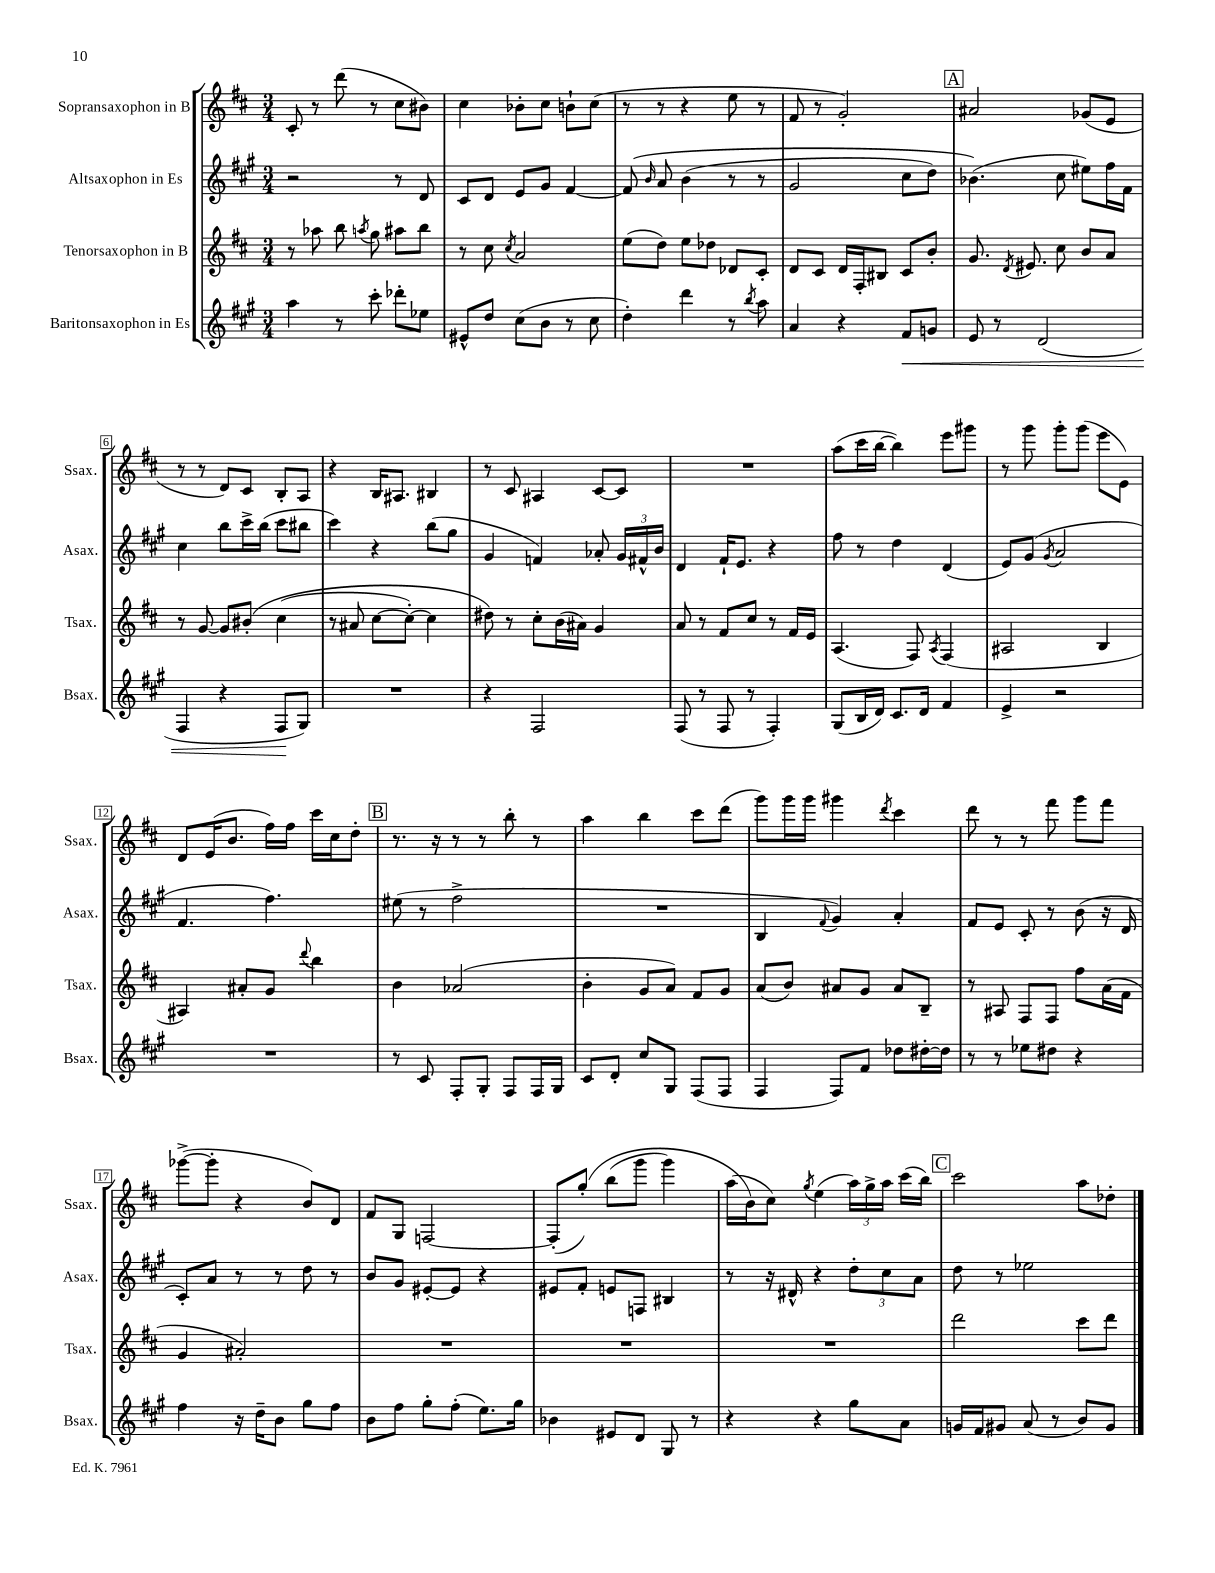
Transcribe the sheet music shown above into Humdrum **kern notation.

**kern	**kern	**kern	**kern
*staff4	*staff3	*staff2	*staff1
*clefG2	*clefG2	*clefG2	*clefG2
*k[f#c#g#]	*k[f#c#]	*k[f#c#g#]	*k[f#c#]
*M3/4	*M3/4	*M3/4	*M3/4
4aa\	8r	2r	8c#'/
.	8aa-\	.	8r
8r	8bb\	.	(8ddd\
.	8qaa/	.	.
8ccc#'\	8gg\	.	8r
8ddd-'\L	8aa#\L	8r	8cc#\L
8ee-\J	8bb\J	8d/	8b#\J)
=	=	=	=
8e#^^/L	8r	8c#/L	4cc#\
8dd/J	8cc#\	8d/J	.
.	8qcc#/	.	.
(8cc#\L	2a/	8e/L	8b-'\L
8b\J	.	8g#/J	8cc#\J
8r	.	[4f#/	8b`\L
8cc#\	.	.	(8cc#\J
=	=	=	=
4dd'\)	(8ee\L	&(8f#/]	8r
.	.	16qqb/	.
.	8dd\J)	8a/	8r
4ddd\	8ee\L	(4b\	4r
.	8dd-\J	.	.
8r	8d-/L	8r	8ee\
8qbb/	.	.	.
8aa\	8c#'/J	8r	8r
=	=	=	=
4a/	8d/L	2g#/	8f#/
.	8c#/J	.	8r
4r	16d/LL	.	2g'/)
.	16F#'/J	.	.
.	8B#/J	.	.
8f#/L	8c#/L	8cc#\L	.
8g/J	8b'/J	8dd\J)	.
=	=	=	=
8e/	8.g/	(4.b-\&)	2a#/
8r	.	.	.
.	8qd/	.	.
.	8.e#/	.	.
(2d/	.	.	.
.	8cc#\	8cc#\	.
.	8b/L	8ee#\L)	(8g-/L
.	8a/J	16ff#\L	8e/J
.	.	16f#\JJ	.
=	=	=	=
4F#/	8r	4cc#\	8r
.	[8g/	.	8r
4r	8g/]L	8bb\L	8d/L)
.	&(8b#'/J	16ccc#^\L	8c#/J
.	.	(16bb\JJ	.
8F#/L	(4cc#\	8ccc#\L	8B'/L
8G#/J)	.	8bb#\J	8A/J
=	=	=	=
2.r	8r	4ccc#\)	4r
.	8a#/	.	.
.	[8cc#\L	4r	16B/LK
.	.	.	8.A#/J
.	8cc#'\_J)	.	.
.	4cc#\]	(8bb\L	4B#/
.	.	8gg#\J	.
=	=	=	=
4r	8dd#\&)	4g#/	8r
.	8r	.	8c#/
2F#/	8cc#'\L	4f/)	4A#/
.	(16b\L	.	.
.	16a#\JJ)	.	.
.	4g/	8a-'/	[8c#/L
.	.	24g#/LL	8c#/]J
.	.	24f#^^/	.
.	.	24b/JJ	.
=	=	=	=
(8F#/	8a/	4d/	2.r
8r	8r	.	.
8F#/	8f#/L	16f#`/LK	.
.	.	8.e/J	.
8r	8cc#/J	.	.
4F#'/)	8r	4r	.
.	16f#/LL	.	.
.	16e/JJ	.	.
=	=	=	=
(8G#/L	(4.A/	8ff#\	(8aa\L
16B/L	.	8r	16ccc#\L
16d/JJ)	.	.	[16bb\JJ
8.c#/L	.	4dd\	4bb\])
.	8F#/)	.	.
16d/Jk	.	.	.
.	8qA/	.	.
4f#/	(4F#/	(4d/	8eee\L
.	.	.	8ggg#\J
=	=	=	=
4e^/	2A#/	8e/L)	8r
.	.	(8g#/J	8ggg\
.	.	8qg#/	.
2r	.	2a/	8ggg'\L
.	.	.	(8ggg\J
.	4B/	.	8eee\L
.	.	.	8e\J)
=	=	=	=
2.r	4A#/)	4.f#/	8d/L
.	.	.	(16e/K
.	.	.	8.b/J
.	8a#'/L	.	.
.	8g/J	4.ff#\)	16ff#\LL)
.	.	.	16ff#\JJ
.	8qqddd/	.	.
.	4bb\	.	16ccc#\LL
.	.	.	16cc#\J
.	.	.	8dd'\J
=	=	=	=
8r	4b\	(8ee#\	8.r
8c#/	.	8r	.
.	.	.	16r
8F#'/L	(2a-/	2ff#^\	8r
8G#'/J	.	.	8r
8F#/L	.	.	8bb'\
16F#/L	.	.	8r
16G#/JJ	.	.	.
=	=	=	=
8c#/L	4b'\	2.r	4aa\
8d'/J	.	.	.
8cc#/L	8g/L	.	4bb\
8G#/J	8a/J)	.	.
(8F#/L	8f#/L	.	8ccc#\L
8F#/J	8g/J	.	(8ddd\J
=	=	=	=
4F#/	(8a/L	4B/	8ggg\L)
.	8b/J)	.	16ggg\L
.	.	.	16ggg\JJ
.	.	8qqf#/	.
8F#/L)	8a#/L	4g#/)	4ggg#\
8f#/J	8g/J	.	.
.	.	.	8qddd/
8dd-\L	8a#/L	4a'/	4ccc#\
[16dd#'\L	8B~/J	.	.
16dd#\]JJ	.	.	.
=	=	=	=
8r	8r	8f#/L	8ddd\
8r	8A#/	8e/J	8r
8ee-\L	8F#/L	8c#'/	8r
8dd#\J	8F#/J	8r	8fff#\
4r	8ff#\L	(8b\	8ggg\L
.	(16a\L	16r	8fff#\J
.	16f#\JJ	16d/	.
=	=	=	=
4ff#\	4g/	8c#'/L)	([8ggg-^\L
.	.	8a/J	8ggg-'\]J
16r	2a#'/)	8r	4r
16dd~\LK	.	.	.
8b\J	.	8r	.
8gg#\L	.	8dd\	8b/L)
8ff#\J	.	8r	8d/J
=	=	=	=
8b\L	2.r	8b/L	8f#/L
8ff#\J	.	8g#/J	8G/J
8gg#'\L	.	[8e#'/L	[2F/
(8ff#'\J	.	8e#/]J	.
8.ee\L)	.	4r	.
16gg#\Jk	.	.	.
=	=	=	=
4b-\	2.r	8e#/L	(8F'/]L
.	.	8f#'/J	&(8gg'/J)
8e#/L	.	8e/L	(8bb\L
8d/J	.	8F/J	8ggg\J
8G#/	.	4B#/	4ggg\)
8r	.	.	.
=	=	=	=
4r	2.r	8r	(16aa\LL
.	.	.	16b\J&)
.	.	16r	8cc#\J)
.	.	16d#^^/	.
.	.	.	8qgg/
4r	.	4r	(4ee\
8gg#\L	.	12dd'\L	24aa\LL)
.	.	.	24gg^\
.	.	12cc#\	24aa\JJ
8a\J	.	.	(16ccc#\LL
.	.	12a\J	.
.	.	.	16bb\JJ)
=	=	=	=
16g/LL	2ddd\	8dd\	2ccc#\
16f#/J	.	.	.
8g#/J	.	8r	.
(8a/	.	2ee-\	.
8r	.	.	.
8b/L)	8ccc#\L	.	8aa\L
8g#/J	8ddd\J	.	8dd-'\J
==	==	==	==
*-	*-	*-	*-
